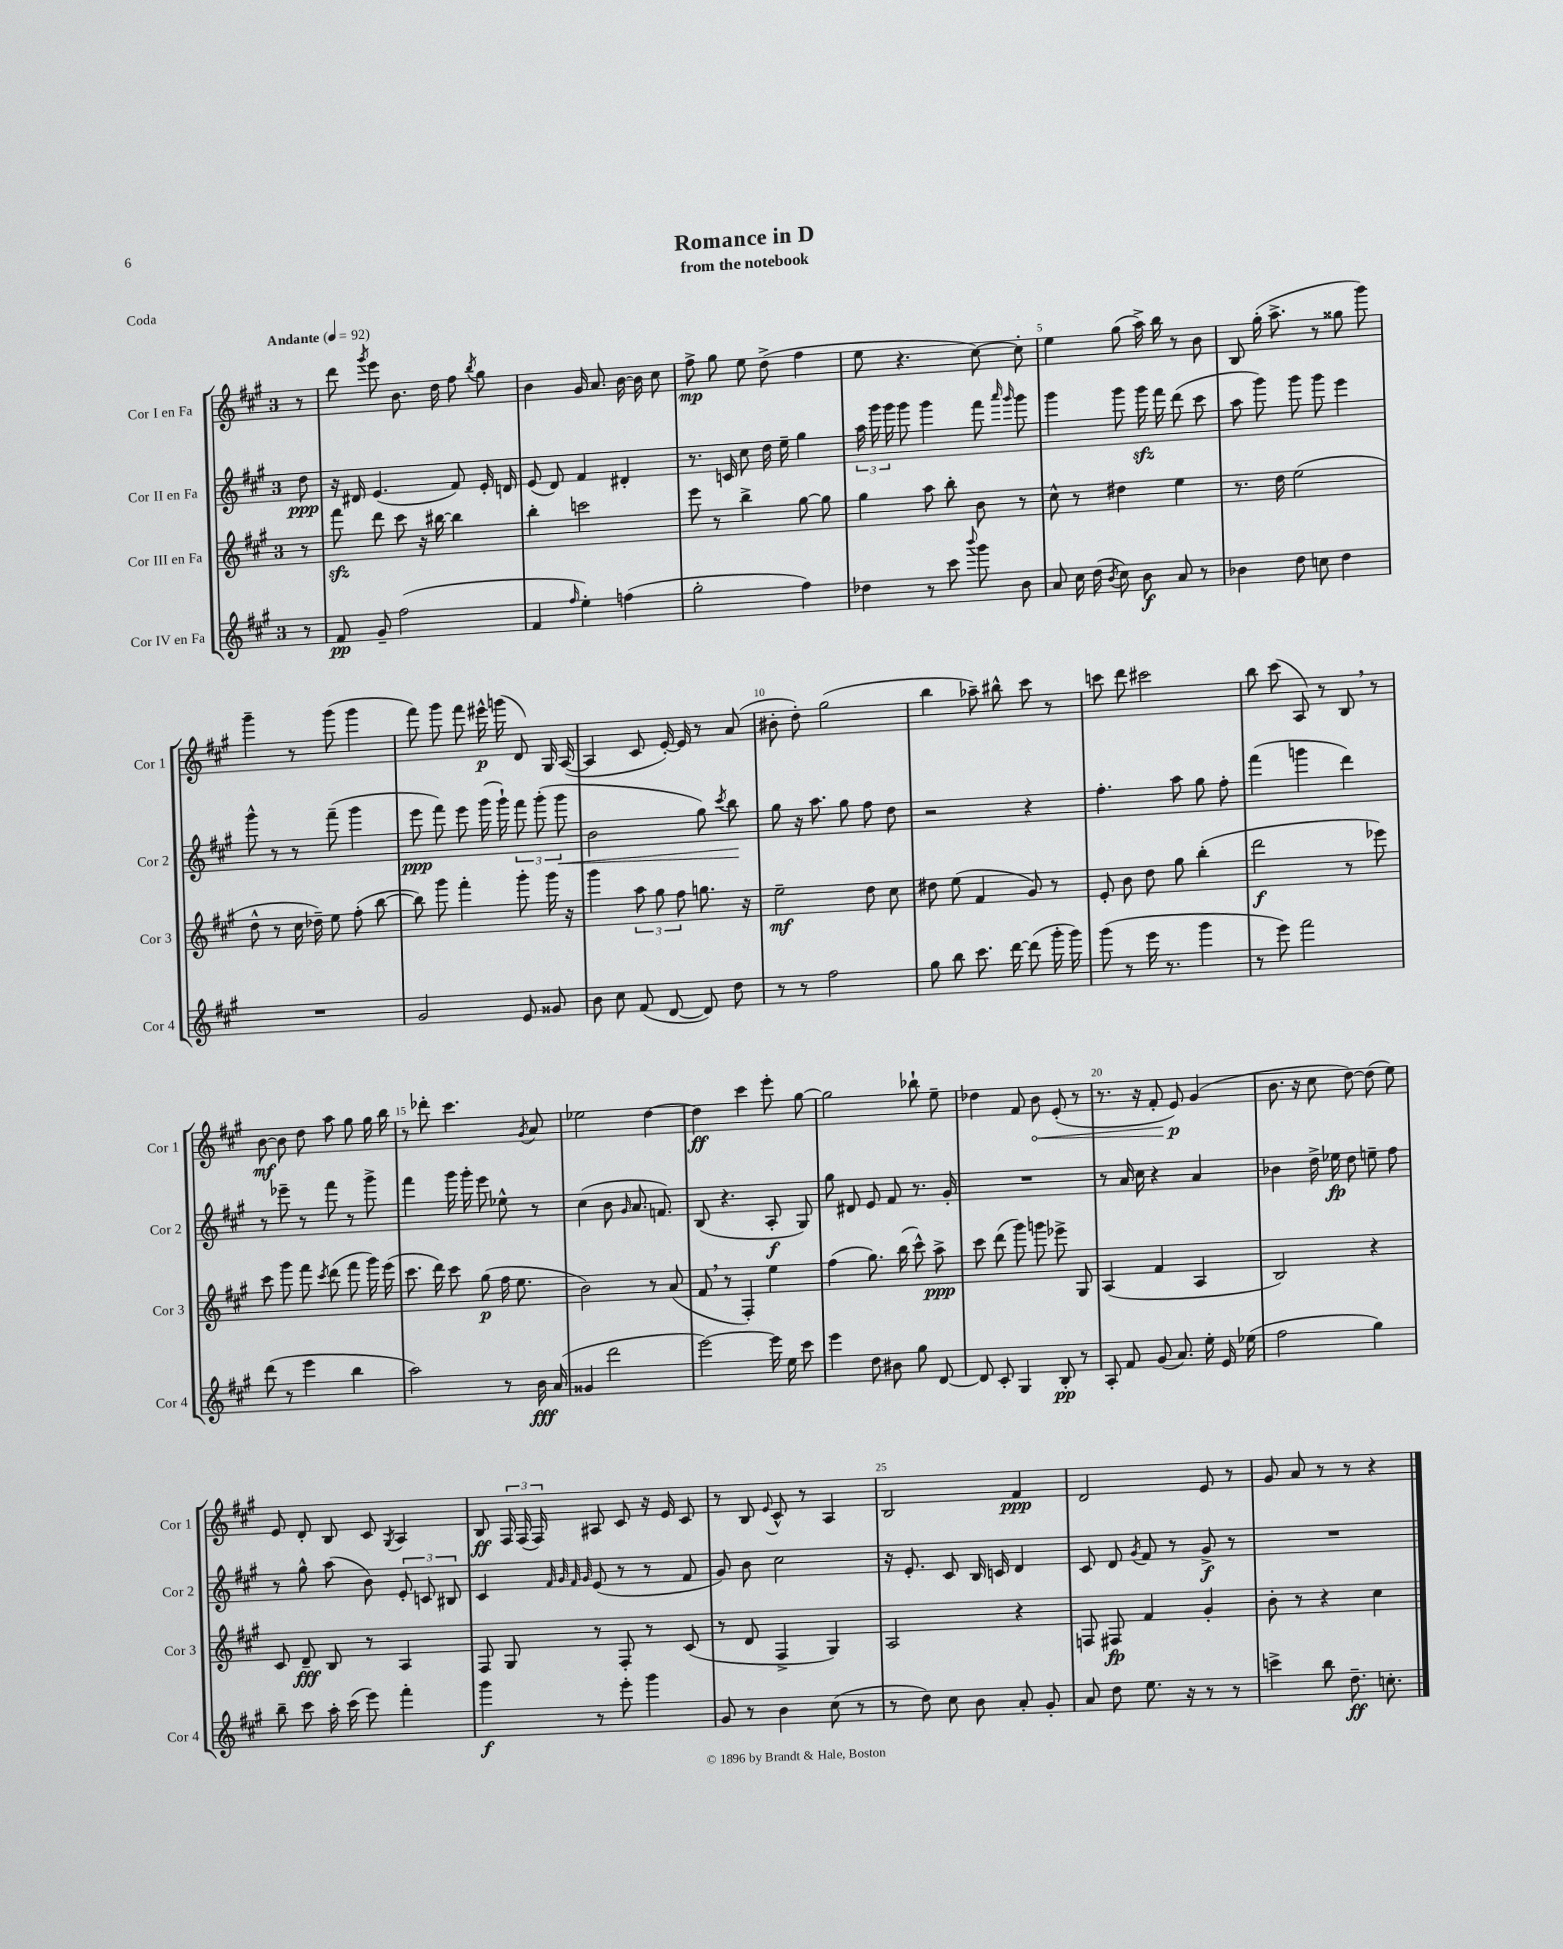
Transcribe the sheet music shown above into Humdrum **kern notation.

**kern	**dynam	**kern	**dynam	**kern	**dynam	**kern	**dynam
*part4	*part4	*part3	*part3	*part2	*part2	*part1	*part1
*staff4	*staff4	*staff3	*staff3	*staff2	*staff2	*staff1	*staff1
*I"Cor IV en Fa	*	*I"Cor III en Fa	*	*I"Cor II en Fa	*	*I"Cor I en Fa	*
*I'Cor 4	*	*I'Cor 3	*	*I'Cor 2	*	*I'Cor 1	*
*clefG2	*	*clefG2	*	*clefG2	*	*clefG2	*
*k[f#c#g#]	*	*k[f#c#g#]	*	*k[f#c#g#]	*	*k[f#c#g#]	*
*M3/4	*	*M3/4	*	*M3/4	*	*M3/4	*
*MM92	*	*MM92	*	*MM92	*	*MM92	*
=	=	=	=	=	=	=	=
!	!	!	!	!	!	!LO:TX:a:B:t=Andante	!
8r	.	8r	.	8dd\	ppp	8r	.
=1	=1	=1	=1	=1	=1	=1	=1
8f#/	pp	8fff#zz\	.	16r	.	8ddd\	.
.	.	.	.	16d#X/	.	.	.
.	.	.	.	.	.	8qggg#/	.
8g#~/	.	8ddd\	.	(4.e/	.	8eee\	.
(2ff#\	.	8ccc#\	.	.	.	8.b\	.
.	.	16r	.	.	.	.	.
.	.	[16bb#X\	.	.	.	16dd\	.
.	.	4bb#\]	.	8f#/)	.	8ff#\	.
.	.	.	.	.	.	8qbb/	.
.	.	.	.	16e'/	.	8gg#\	.
.	.	.	.	16dn/	.	.	.
=2	=2	=2	=2	=2	=2	=2	=2
4f#/	.	4bb'\	.	(8e/	.	4b\	.
.	.	.	.	8d/)	.	.	.
16qqff#/	.	.	.	.	.	.	.
4ee'\)	.	2cccn\	.	4f#/	.	16g#/	.
.	.	.	.	.	.	8.a/	.
(4ffn\	.	.	.	4d#X'/	.	[16b\	.
.	.	.	.	.	.	16b\]	.
.	.	.	.	.	.	8cc#\	.
=3	=3	=3	=3	=3	=3	=3	=3
2gg#'\	.	8eee\	.	8.r	.	8ff#^\	mp
.	.	8r	.	.	.	8gg#\	.
.	.	.	.	16cn/	.	.	.
.	.	4bb^\	.	8cc#\	.	8ee\	.
.	.	.	.	16dd\	.	(8dd^\	.
.	.	.	.	16ee~\	.	.	.
4ff#\)	.	[8gg#\	.	4gg#\	.	4ff#\	.
.	.	8gg#\]	.	.	.	.	.
=4	=4	=4	=4	=4	=4	=4	=4
4dd-X\	.	4gg#\	.	24aa\	.	8ee\	.
.	.	.	.	24ggg#\	.	.	.
.	.	.	.	24ggg#\	.	.	.
.	.	.	.	8ggg#\	.	4.r	.
8r	.	8aa\	.	4ggg#\	.	.	.
8ccc#\	.	8bb'\	.	.	.	.	.
8qqbbb/	.	.	.	.	.	.	.
8ggg#\	.	8b\	.	8fff#\	.	[8cc#\)	.
.	.	.	.	16qqaaa/	.	.	.
.	.	.	.	16qqggg#/	.	.	.
8b\	.	8r	.	8ggg#\	.	8cc#'\]	.
=5	=5	=5	=5	=5	=5	=5	=5
8a/	.	8cc#^^\	.	4ggg#\	.	4ee\	.
16cc#\	.	8r	.	.	.	.	.
(16dd\	.	.	.	.	.	.	.
8qb/	.	.	.	.	.	.	.
8cc#\)	.	4dd#X\	.	8ggg#\	.	(8gg#\	.
8b\	f	.	.	16ggg#zz\	.	16aa^\)	.
.	.	.	.	16fff#\	.	16bb\	.
8a/	.	4ee\	.	(8ddd\	.	8r	.
8r	.	.	.	8ccc#\	.	8b\	.
=6	=6	=6	=6	=6	=6	=6	=6
4b-X\	.	8.r	.	8aa\	.	8B/	.
.	.	.	.	8ggg#\)	.	(16gg#'\	.
.	.	16dd\	.	.	.	8.aa^\	.
8dd\	.	(2ee\	.	8ggg#\	.	.	.
8ccn\	.	.	.	8ggg#\	.	8r	.
4dd\	.	.	.	4eee\	.	8gg##X\	.
.	.	.	.	.	.	8ggg#\)	.
!!LO:LB:g=z
=7	=7	=7	=7	=7	=7	=7	=7
2.r	.	8dd^^\	.	8ggg#^^\	.	4ggg#~\	.
.	.	8r	.	8r	.	.	.
.	.	16cc#\	.	8r	.	8r	.
.	.	16dd-X~\)	.	.	.	.	.
.	.	8ee\	.	(8fff#~\	.	(8ggg#\	.
.	.	(8ff#'\	.	4ggg#\	.	4ggg#\	.
.	.	[8bb\	.	.	.	.	.
=8	=8	=8	=8	=8	=8	=8	=8
2g#/	.	8bb\])	.	8eee\	ppp	8fff#\)	.
.	.	8ggg#\	.	8fff#\)	.	8ggg#\	.
.	.	4fff#'\	.	8eee\	.	8fff#\	.
.	.	.	.	(16ggg#\	.	16eee#X^^\	p
.	.	.	.	16ggg#`\)	.	(16gggn\	.
8e/	.	8ggg#'\	.	12fff#\	.	8d/)	.
.	.	.	.	(12ggg#'\	.	.	.
8g##X/	.	16ggg#\	.	.	.	16G#/	.
!	!	!	!	!	!LO:HP:b	!	!
.	.	.	.	12ggg#\	<	.	.
.	.	16r	.	.	.	([16A/	.
=9	=9	=9	=9	=9	=9	=9	=9
8b\	.	4ggg#\	.	2b\	.	4A/]	.
8cc#\	.	.	.	.	.	.	.
(8f#/	.	12aa\	.	.	.	8c#/	.
.	.	12gg#\	.	.	.	.	.
[8d/	.	.	.	.	.	[16e'/)	.
.	.	12ff#\	.	.	.	.	.
.	.	.	.	.	.	16e/]	.
8d/])	.	8.ggn\	.	8gg#\)	.	8r	.
.	.	.	.	8qccc#/	.	.	.
8dd\	.	.	.	8bb\	.	(8a/	.
.	.	16r	.	.	.	.	.
.	.	.	.	.	[	.	.
=10	=10	=10	=10	=10	=10	=10	=10
8r	.	2ee~\	mf	8gg#\	.	8b#X'\	.
8r	.	.	.	16r	.	8dd'\)	.
.	.	.	.	8.aa\	.	.	.
2ff#\	.	.	.	.	.	(2gg#\	.
.	.	.	.	8gg#\	.	.	.
.	.	8dd\	.	8ff#\	.	.	.
.	.	8cc#\	.	8dd\	.	.	.
=11	=11	=11	=11	=11	=11	=11	=11
8gg#\	.	8dd#X\	.	2r	.	4bb\	.
8bb\	.	(8ee\	.	.	.	.	.
8.ccc#\	.	4f#/	.	.	.	8aa-X~\)	.
.	.	.	.	.	.	8bb#X^^\	.
[16ddd\	.	.	.	.	.	.	.
(8ddd\]	.	8g#/)	.	4r	.	8ccc#\	.
16ggg#'\	.	8r	.	.	.	8r	.
16ggg#\)	.	.	.	.	.	.	.
=12	=12	=12	=12	=12	=12	=12	=12
(8ggg#\	.	8e'/	.	4.ff#'\	.	8cccn\	.
8r	.	8b\	.	.	.	8ddd\	.
16eee\	.	8dd\	.	.	.	2ccc#X\	.
8.r	.	.	.	.	.	.	.
.	.	8gg#\	.	8aa\	.	.	.
4ggg#\	.	(4bb'\	.	8gg#\	.	.	.
.	.	.	.	8ff#'\	.	.	.
=13	=13	=13	=13	=13	=13	=13	=13
8r	.	2ddd\	f	(4fff#\	.	8bb\	.
8eee\)	.	.	.	.	.	(8ccc#\	.
2fff#\	.	.	.	4gggn\	.	8A/)	.
.	.	.	.	.	.	8r	.
.	.	8r	.	4ddd\)	.	8B,/	.
.	.	8eee-X\)	.	.	.	8r	.
!!LO:LB:g=z
=14	=14	=14	=14	=14	=14	=14	=14
(8ddd\	.	8ccc#\	.	8r	.	[8b\	mf
8r	.	8ggg#\	.	8eee-X~\	.	8b\]	.
4eee\	.	8fff#\	.	8r	.	8dd\	.
.	.	8qccc#/	.	.	.	.	.
.	.	(8ddd\	.	8fff#\	.	8aa\	.
4bb\	.	8fff#\	.	8r	.	8gg#\	.
.	.	16ggg#\)	.	8ggg#^\	.	16gg#\	.
.	.	(16eee\	.	.	.	16bb\	.
=15	=15	=15	=15	=15	=15	=15	=15
2aa\)	.	8.ccc#\	.	4fff#\	.	8r	.
.	.	.	.	.	.	8ddd-X'\	.
.	.	16ddd\)	.	.	.	.	.
.	.	8ccc#\	.	16ggg#\	.	4.ccc#\	.
.	.	.	.	16ggg#'\	.	.	.
.	.	(8gg#\	p	8eee\	.	.	.
8r	.	16ff#\	.	8ee-X^^\	.	.	.
.	.	8.ee\	.	.	.	.	.
.	.	.	.	.	.	8qg#/	.
16b\	fff	.	.	8r	.	8a/	.
(16a/	.	.	.	.	.	.	.
=16	=16	=16	=16	=16	=16	=16	=16
4g##X/	.	2b\)	.	(4cc#\	.	2ee-X\	.
2ddd\	.	.	.	8b\	.	.	.
.	.	.	.	16qqg#/	.	.	.
.	.	.	.	8.a/	.	.	.
.	.	8r	.	.	.	[4dd\	.
.	.	.	.	8.fn/)	.	.	.
.	.	(8a/	.	.	.	.	.
=17	=17	=17	=17	=17	=17	=17	=17
[2eee\)	.	8f#,/	.	(8B/	.	4dd\]	ff
.	.	8r	.	4.r	.	.	.
.	.	4F#'/)	.	.	.	4ccc#\	.
16eee\]	.	4ee\	.	8A'/	f	8eee'\	.
16ee\	.	.	.	.	.	.	.
8ccc#\	.	.	.	8G#/)	.	[8gg#\	.
=18	=18	=18	=18	=18	=18	=18	=18
4eee\	.	(4ff#\	.	8gg#\	.	2gg#\]	.
.	.	.	.	8d#X/	.	.	.
8dd\	.	8.gg#\)	.	8e/	.	.	.
8b#X\	.	.	.	8f#/	.	.	.
.	.	(16bb\	.	.	.	.	.
8gg#\	.	8ccc#^^\)	.	8.r	.	8bb-X`\	.
[8d/	.	8aa^\	ppp	.	.	8ee~\	.
.	.	.	.	16g#'/	.	.	.
=19	=19	=19	=19	=19	=19	=19	=19
8d/]	.	8ccc#\	.	2.r	.	4dd-X\	.
8c#'/	.	(8ddd\	.	.	.	.	.
4G#/	.	8ggg#\)	.	.	.	8f#/	.
!	!	!	!	!	!	!	!LO:HP:b
.	.	8gggn\	.	.	.	8b\	<
8B'/	pp	8eee-X^\	.	.	.	(8e'/	.
8r	.	8G#/	.	.	.	8r	.
=20	=20	=20	=20	=20	=20	=20	=20
8A'/	.	(4A/	.	8r	.	8.r	.
8f#/	.	.	.	16a/	.	.	.
.	.	.	.	16cc#\	.	16r	.
(8g#/	.	4f#/	.	4r	.	8f#'/	.
8.a/)	.	.	.	.	.	8e/)	p
.	.	4A/	.	4a/	.	(4g#/	[
16ee'\	.	.	.	.	.	.	.
16e/	.	.	.	.	.	.	.
(16ee-X\	.	.	.	.	.	.	.
=21	=21	=21	=21	=21	=21	=21	=21
2ff#\	.	2B/)	.	4b-X\	.	8.b\	.
.	.	.	.	.	.	16r	.
.	.	.	.	16dd^\	.	8cc#\	.
.	.	.	.	16ee-X\	fp	.	.
.	.	.	.	8dd\	.	[8dd\)	.
4gg#\)	.	4r	.	8een~\	.	(8dd\]	.
.	.	.	.	8ff#\	.	8ee\)	.
!!LO:LB:g=z
=22	=22	=22	=22	=22	=22	=22	=22
8bb~\	.	8c#/	.	8r	.	8e/	.
8ccc#\	.	8d~/	fff	8gg#^^\	.	8d'/	.
16aa'\	.	8B/	.	(8aa\	.	8B/	.
(16ccc#\	.	.	.	.	.	.	.
8eee\)	.	8r	.	8b\)	.	8c#/	.
.	.	.	.	.	.	8qG#/	.
4fff#'\	.	4A/	.	12e'/	.	4A/	.
.	.	.	.	12cn/	.	.	.
.	.	.	.	12B#X/	.	.	.
=23	=23	=23	=23	=23	=23	=23	=23
4ggg#\	f	8F#/	.	4c#/	.	8B/	ff
.	.	8G#/	.	.	.	24F#/	.
.	.	.	.	.	.	(24F#/	.
.	.	.	.	.	.	24F#/)	.
.	.	.	.	32qqf#/	.	.	.
.	.	.	.	32qqg#/	.	.	.
.	.	.	.	32qqf#/	.	.	.
.	.	.	.	32qqg#/	.	.	.
8r	.	8r	.	(8e/	.	8A#X/	.
8eee'\	.	8F#'/	.	8r	.	8c#/	.
4ggg#\	.	8r	.	8r	.	16r	.
.	.	.	.	.	.	16e/	.
.	.	(8c#/	.	8f#/	.	8c#/	.
=24	=24	=24	=24	=24	=24	=24	=24
8g#/	.	8r	.	8g#/)	.	8r	.
8r	.	8d/	.	8b\	.	8B/	.
.	.	.	.	.	.	8qqe/	.
4b\	.	4F#^/	.	2cc#\	.	8c#^^/	.
.	.	.	.	.	.	8r	.
(8cc#\	.	4G#/)	.	.	.	4A/	.
8r	.	.	.	.	.	.	.
=25	=25	=25	=25	=25	=25	=25	=25
8r	.	2A/	.	16r	.	2B/	.
.	.	.	.	8.e'/	.	.	.
8dd\)	.	.	.	.	.	.	.
8cc#\	.	.	.	8c#/	.	.	.
8b\	.	.	.	16B/	.	.	.
.	.	.	.	16cn/	.	.	.
8a'/	.	4r	.	4d/	.	4f#/	ppp
8g#'/	.	.	.	.	.	.	.
=26	=26	=26	=26	=26	=26	=26	=26
8a/	.	8Fn/	.	8c#/	.	2d/	.
8dd\	.	8F#X/	fp	8d/	.	.	.
.	.	.	.	8qg#/	.	.	.
8.ee\	.	4f#/	.	8f#/	.	.	.
.	.	.	.	8r	.	.	.
16r	.	.	.	.	.	.	.
8r	.	4g#'/	.	8g#^/	f	8e/	.
8r	.	.	.	8r	.	8r	.
=27	=27	=27	=27	=27	=27	=27	=27
4cccn^\	.	8b'\	.	2.r	.	8g#/	.
.	.	8r	.	.	.	8a/	.
8bb\	.	4r	.	.	.	8r	.
8.dd~\	ff	.	.	.	.	8r	.
.	.	4cc#\	.	.	.	4r	.
8.ccn'\	.	.	.	.	.	.	.
==	==	==	==	==	==	==	==
*-	*-	*-	*-	*-	*-	*-	*-
